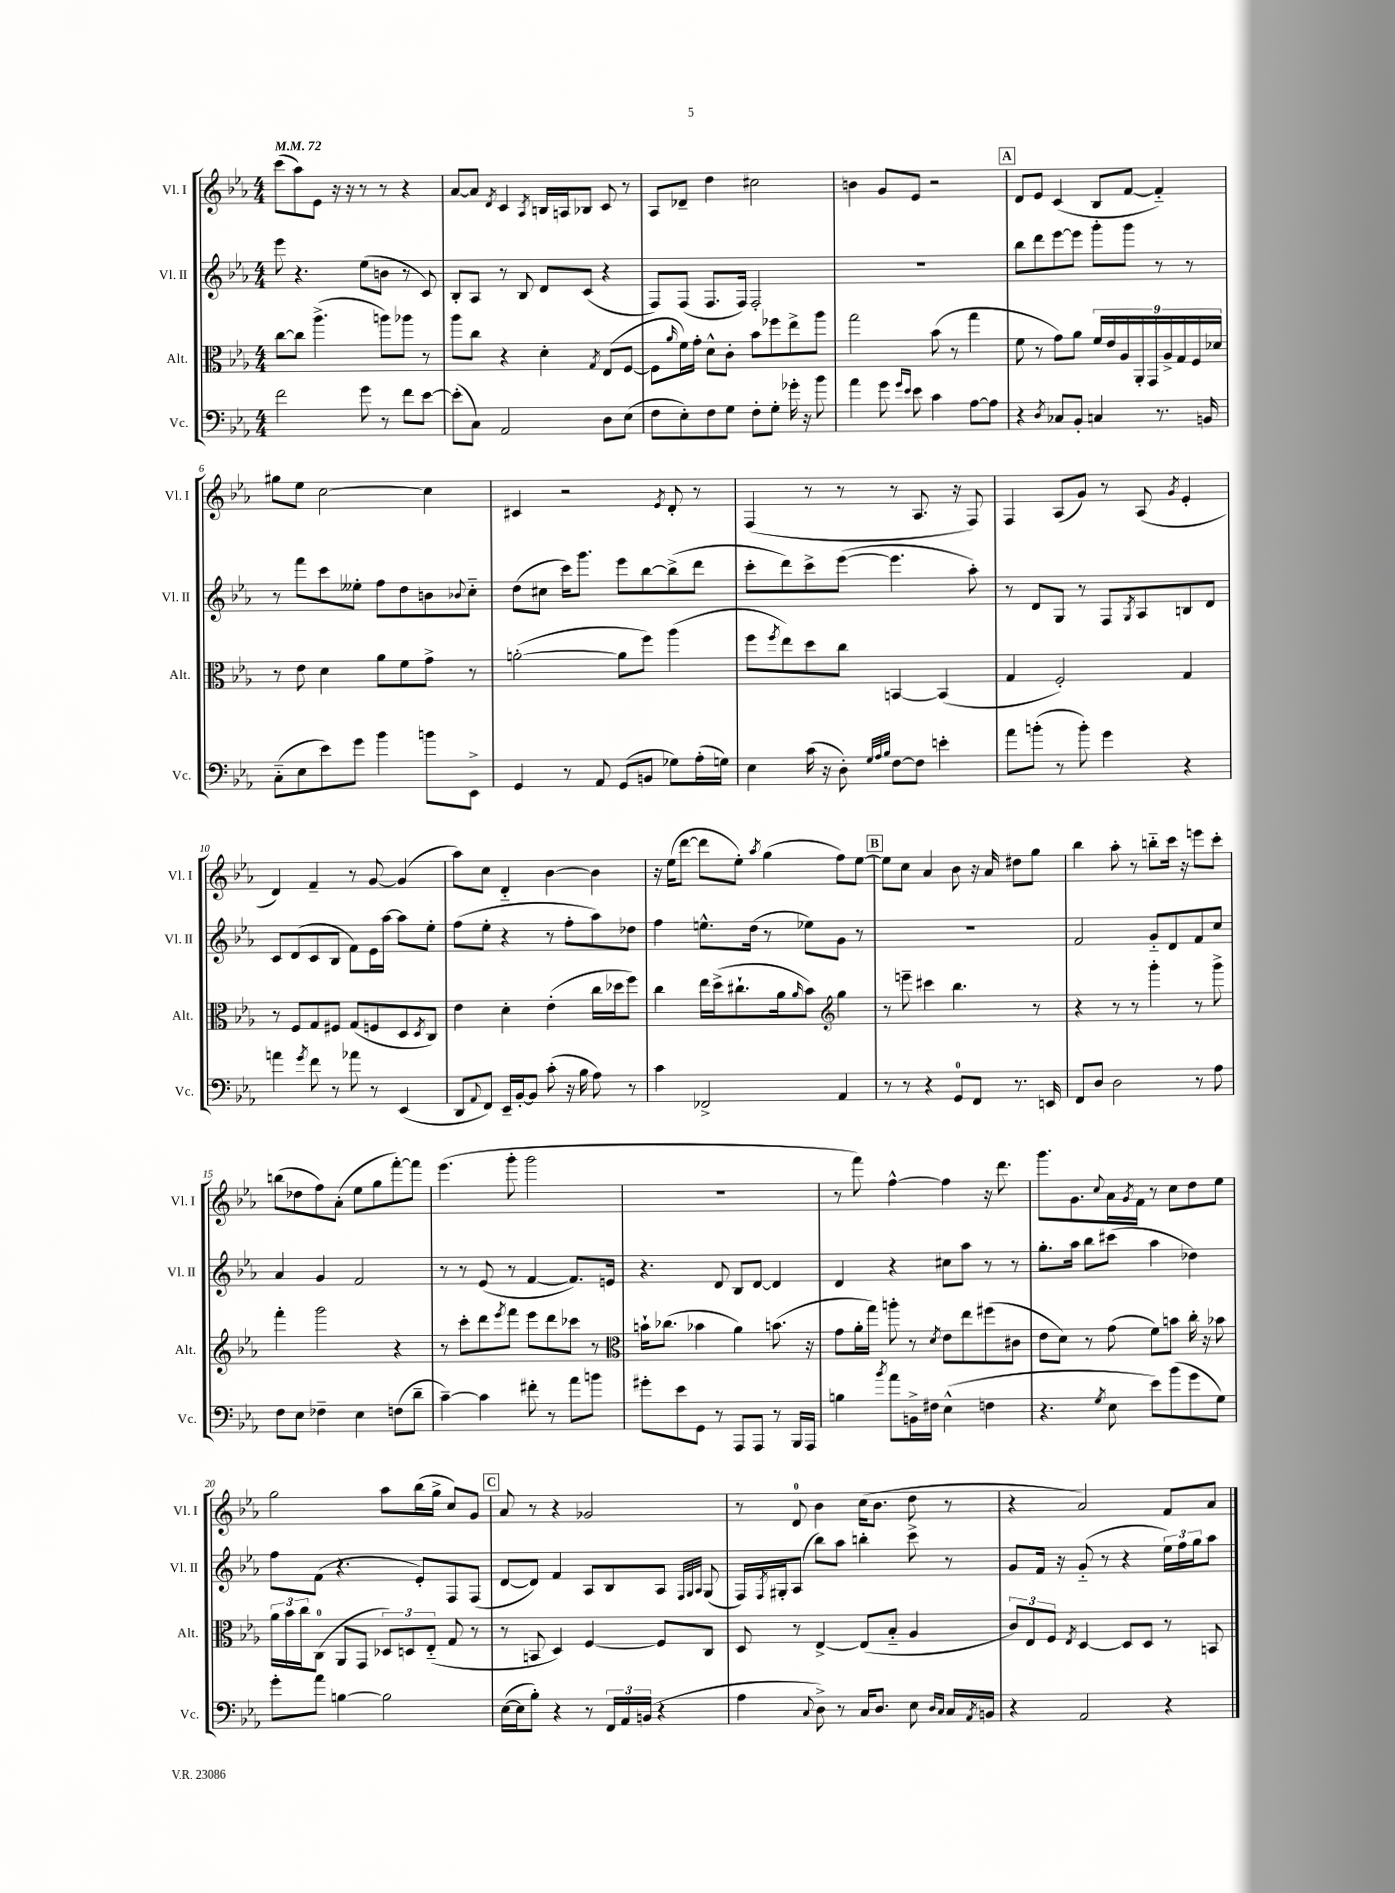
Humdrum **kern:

**kern	**kern	**kern	**kern
*staff4	*staff3	*staff2	*staff1
*clefF4	*clefC3	*clefG2	*clefG2
*k[b-e-a-]	*k[b-e-a-]	*k[b-e-a-]	*k[b-e-a-]
*M4/4	*M4/4	*M4/4	*M4/4
*MM72	*MM72	*MM72	*MM72
2f\	[8cc\L	8eee-\	(8ccc\L
.	8cc\]J	4.r	8aa-\)
.	(4.aa-^\	.	8e-\J
.	.	.	16r
.	.	.	16r
8g\	.	(8ee-\L	8r
8r	8aa\L)	8b\J	8r
8f\L	8aa-\J	8r	4r
[8e-\J	8r	8c/)	.
=	=	=	=
(8e-'\]L	8aa-\L	8B-'/L	[8a-/L
8C\J)	8cc\J	8A-/J	8a-/]J
.	.	.	8qd/
2AA-/	4r	8r	4c/
.	.	8B-/	.
.	.	.	8qA-/
.	4d'\	8d/L	16B/LL
.	.	.	16A/J
.	.	(8c/J	8B-/J
.	8qG/	.	.
8D\L	(8E-/L	4r	8c/
(8E-\J	[8F/J	.	8r
=	=	=	=
8F\L	8F\]L	8F/L)	8A-/L
.	16qqa-/	.	.
8E-'\)	16f\L)	(8F/J	8d-~/J
.	16g'\JJ	.	.
8F\	8d^^\L	8.F/L	4dd\
8G\J	8c'\J	.	.
.	.	16F/Jk)	.
8F'\L	8b-\L	2F'/	2cc#\
8G'\J	8ff-\	.	.
16g-'\	8ee-^\	.	.
16r	.	.	.
8b-\	8aa-\J	.	.
=	=	=	=
4a-\	2gg\	1r	4b\
8g\	.	.	8g/L
16qqg/LL	.	.	.
16qqe-/JJ	.	.	.
8e-\	.	.	8e-/J
4c\	(8b-\	.	2r
.	8r	.	.
[8A-\L	4gg\	.	.
8A-\]J	.	.	.
=	=	=	=
4r	8f\	8bb-\L	8d/L
.	8r	8ddd\	8e-/J
8qD/	.	.	.
8C-/L	8g\L)	[8eee-\	(4c/
8BB-'/J	8a-\J	8eee-\]J	.
4C/	18f/LL	8ggg'\L	8B-/L
.	18e-/	.	.
.	18A-/	.	.
.	.	8ggg\J	[8f/J
.	18AA-'/	.	.
.	18GG/	.	.
8.r	.	8r	4f'~/])
.	18A-^/	.	.
.	18G/	.	.
.	.	8r	.
.	18F/	.	.
16BB/	.	.	.
.	18d-/JJ	.	.
=	=	=	=
(8C'~\L	8r	8r	8gg#\L
8E-\	8e-\	8fff\L	8ee-\J
8e-\)	4d\	8ccc\	[2cc\
8g\J	.	8ee--'\J	.
4b-\	8a-\L	8ff\L	.
.	8f\	8dd\	.
8b\L	8g^\J	8b\	4cc\]
.	.	8qqb-/	.
8EE-^\J	8r	8cc'~\J	.
=	=	=	=
4GG/	([2a'\	(8dd\L	4c#/
.	.	8cc#\J	.
8r	.	16ccc\LK)	2r
.	.	8.ggg\J	.
8AA-/	.	.	.
(8GG/L	8a\]L	8eee-\L	.
8BB/J	8ff\J)	[8bb-\	.
.	.	.	8qe-/
8G-\L)	(4aa-\	(8bb-^\]	8d'/
(16A-'\L	.	8ddd\J	8r
16G\JJ)	.	.	.
=	=	=	=
4E-\	8ff\L	8ccc'\L	(4F/
.	8qff/	.	.
.	8ee-\)	8ddd\)	.
(16c\	8dd\	8ccc^\	8r
16r	.	.	.
8D'\)	8cc\J	([8eee-\J	8r
32qqG/LLL	.	.	.
32qqA-/	.	.	.
32qqB-/JJJ	.	.	.
[8F\L	[4BB/	4.eee-\]	8r
8F\]J	.	.	8.A-/
4e'\	(4BB/]	.	.
.	.	.	16r
.	.	8aa-'\)	8F/)
=	=	=	=
8a-\L	4G/	8r	4F/
(8b'\J	.	8d/L	.
8r	2F'/)	8G/J	(8A-/L
8b'\)	.	8r	8g/J)
4g\	.	8F/L	8r
.	.	8qG/	.
.	.	8A-/	(8A-/
.	.	.	8qg/
4r	4G/	8B/	4e-'/
.	.	8d/J	.
=	=	=	=
4a\	8r	8c/L	4d/)
.	8F/L	(8d/	.
8qg/	.	.	.
8f\	8G/	8c/	4f~/
8r	8F#/J	8B-/J	.
8a-\	(8G/L	8f\L)	8r
8r	8F/	16e-\L	[8g/
.	.	[16aa-\JJ	.
(4EE-/	8D/	8aa-\]L	(4g/]
.	8qD/	.	.
.	8C/J)	8ee-'\J	.
=	=	=	=
8DD/L	4e-\	(8ff\L	8aa-\L)
8qqAA-/	.	.	.
8FF/J)	.	8ee-'\J	8cc\J
16EE-~/LL	4d'\	4r	4d'~/
[16BB-'/J	.	.	.
8BB-/]J	.	.	.
(8c'\	(4e-'\	8r	[4b-\
16r	.	8ff'\L	.
16B-\	.	.	.
8A-\)	16cc\LL	8aa-\)	4b-\]
.	16dd-\J	.	.
8r	8ff\J)	8dd-\J	.
=	=	=	=
4c\	4cc\	4ff\	16r
.	.	.	(16ee-\LK
.	.	.	[8ddd\J
2FF-^/	16ee-\LL	8.ee^^\L	8ddd\]L
.	(16dd^\J	.	.
.	8.cc#`\	.	8ee-'\J)
.	.	(16dd\Jk	.
.	.	.	8qaa-/
.	.	8r	(4gg\
.	16a-\k	.	.
.	16qqa-/	.	.
.	8b-\J)	8ee-\L)	.
*	*clefG2	*	*
4AA-/	4gg\	8g\J	8ff\L)
.	.	8r	[8ee-\J
=	=	=	=
8r	8r	1r	8ee-\]L
8r	8eee~\	.	8cc\J
4r	4ccc#\	.	4a-/
8GG/L	4.bb-\	.	8b-\
8FF/J	.	.	16r
.	.	.	16a-/
8.r	.	.	8dd#\L
.	8r	.	8gg\J
16EE/	.	.	.
=	=	=	=
8FF/L	4r	2f/	4bb-\
8D/J	.	.	.
2D\	8r	.	8aa-'\
.	8r	.	8r
.	4ggg'\	8g'~/L	8bb'~\L
.	.	8d/	16ccc\Jk
.	.	.	16r
8r	8r	8f/	8eee\L
8A-\	8ggg^\	8cc/J	8ccc'\J
=	=	=	=
8F\L	4fff'\	4a-/	(8bb\L
8E-\J	.	.	8dd-\
4F-~\	2ggg\	4g/	8ff\)
.	.	.	(8a-'\J
4E-\	.	2f/	8ee-\L
.	.	.	8gg\
(8F\L	4r	.	[8fff'\)
8d~\J	.	.	8fff\]J
=	=	=	=
[4c~\)	8r	8r	(4.eee-\
.	8ccc'\L	8r	.
4c\]	8ddd\	(8e-/	.
.	8qeee-/	.	.
.	8fff\J	8r	8ggg'\
8f#'\	8eee-\L	[4f/	2ggg\
8r	8ddd\	.	.
8a-\L	8ccc-\J	8.f/]L)	.
8b\J	8r	.	.
.	.	16e/Jk	.
=	=	=	=
*	*clefC3	*	*
8g#'\L	16b`\LK	4.r	1r
.	(8.cc-\J	.	.
8e-\	.	.	.
8GG\J	4b-\	.	.
8r	.	8d/	.
8AAA-/L	4a-\)	8B-/L	.
8AAA-/J	.	[8d/J	.
8r	(8.b\	4d/]	.
16BBB-/LL	.	.	.
16AAA-/JJ	16r	.	.
=	=	=	=
4B\	8g\L	4d/	8r
.	16a-'\L	.	8fff\)
.	16gg\JJ)	.	.
8qb-/	.	.	.
8a-\L	8aa'\	4r	[4ff^^\
16BB^\L	8r	.	.
16F#\JJ	.	.	.
.	8qd/	.	.
(4E-^^\	8e-\L	8cc#\L	4ff\]
.	8ee-\	8aa-\J	.
4F\	(8ff#\	8r	16r
.	.	.	8.ddd\
.	8c#\J	8r	.
=	=	=	=
4.r	8e-\L	8.gg'\L	8.ggg\L
.	8d\J)	.	.
.	.	16aa-\Jk	8.g\
.	8r	8bb-\L	.
8qG/	.	.	8qqcc/
8E-\	(8g\	(8ccc#\J	16a-\L
.	.	.	8qg/
.	.	.	16f\JJ
8e-\L)	8f\L)	4aa-\	8r
(8b-\	8b\J	.	8cc\L
8g\	16cc'\	4dd-\)	8dd\
.	16r	.	.
8G\J)	8b-\	.	8ee-\J
=	=	=	=
8g'\L	24a-\LL	8ff\L	2gg\
.	24b-\	.	.
.	24cc\J	.	.
8a-\J	(8C\J	(8f\J	.
[4B\	8AA-/L	4.r	.
.	8GG/J	.	.
2B\]	12D-/L)	.	8aa-\L
.	12D/	.	.
.	.	8e-'/L)	(16bb-\L
.	(12E-'~/J	.	.
.	.	.	16gg^\JJ
.	8G/	8F/	8cc/L)
.	8r	(8F/J	8g/J
=	=	=	=
([16E-\LL	8r	[8d/L	8a-/
16E-\]J	.	.	.
8B-'\J)	8BB/	8d/]J)	8r
4r	4D/)	4f/	4r
8r	[4F/	8A-/L	2g-/
24FF/LL	.	8B-/	.
24AA-/	.	.	.
(24BB/JJ	.	.	.
4r	8F/]L	8A-/J	.
.	.	32qqF/LLL	.
.	.	32qqG/	.
.	.	32qqA-/JJJ	.
.	8C/J	(8G/	.
=	=	=	=
4A-\	8D/	16F/LL)	8r
.	.	8qF/	.
.	.	16G#'/J	.
.	8r	(8A-/J	8d/
8qqC/	.	.	.
8D^\)	[4E-^/	8bb-\L)	4b-\
8r	.	8aa-\J	.
16C/LK	(8E-/]L	4bb'\	(16cc\LK
8.D/J	.	.	8.b-\J
.	8B-'~/J	.	.
8E-\	4A-/	8ccc^\	8dd\
16qqD/LL	.	.	.
16qqC/JJ	.	.	.
16C/LL	.	8r	8r
8qAA-/	.	.	.
16BB/JJ	.	.	.
=	=	=	=
4r	12c/L)	8g/L	4r
.	12E-/	.	.
.	.	16f/Jk	.
.	12F/J	.	.
.	.	16r	.
.	8qE-/	.	.
2AA-/	[4D/	(8g'~/	2a-/)
.	.	8r	.
.	8D/]L	4r	.
.	8D/J	.	.
4r	8r	24ee-\LL)	8f/L
.	.	24ff\	.
.	.	24gg\J	.
.	8BB/	8aa-\J	8a-/J
==	==	==	==
*-	*-	*-	*-
